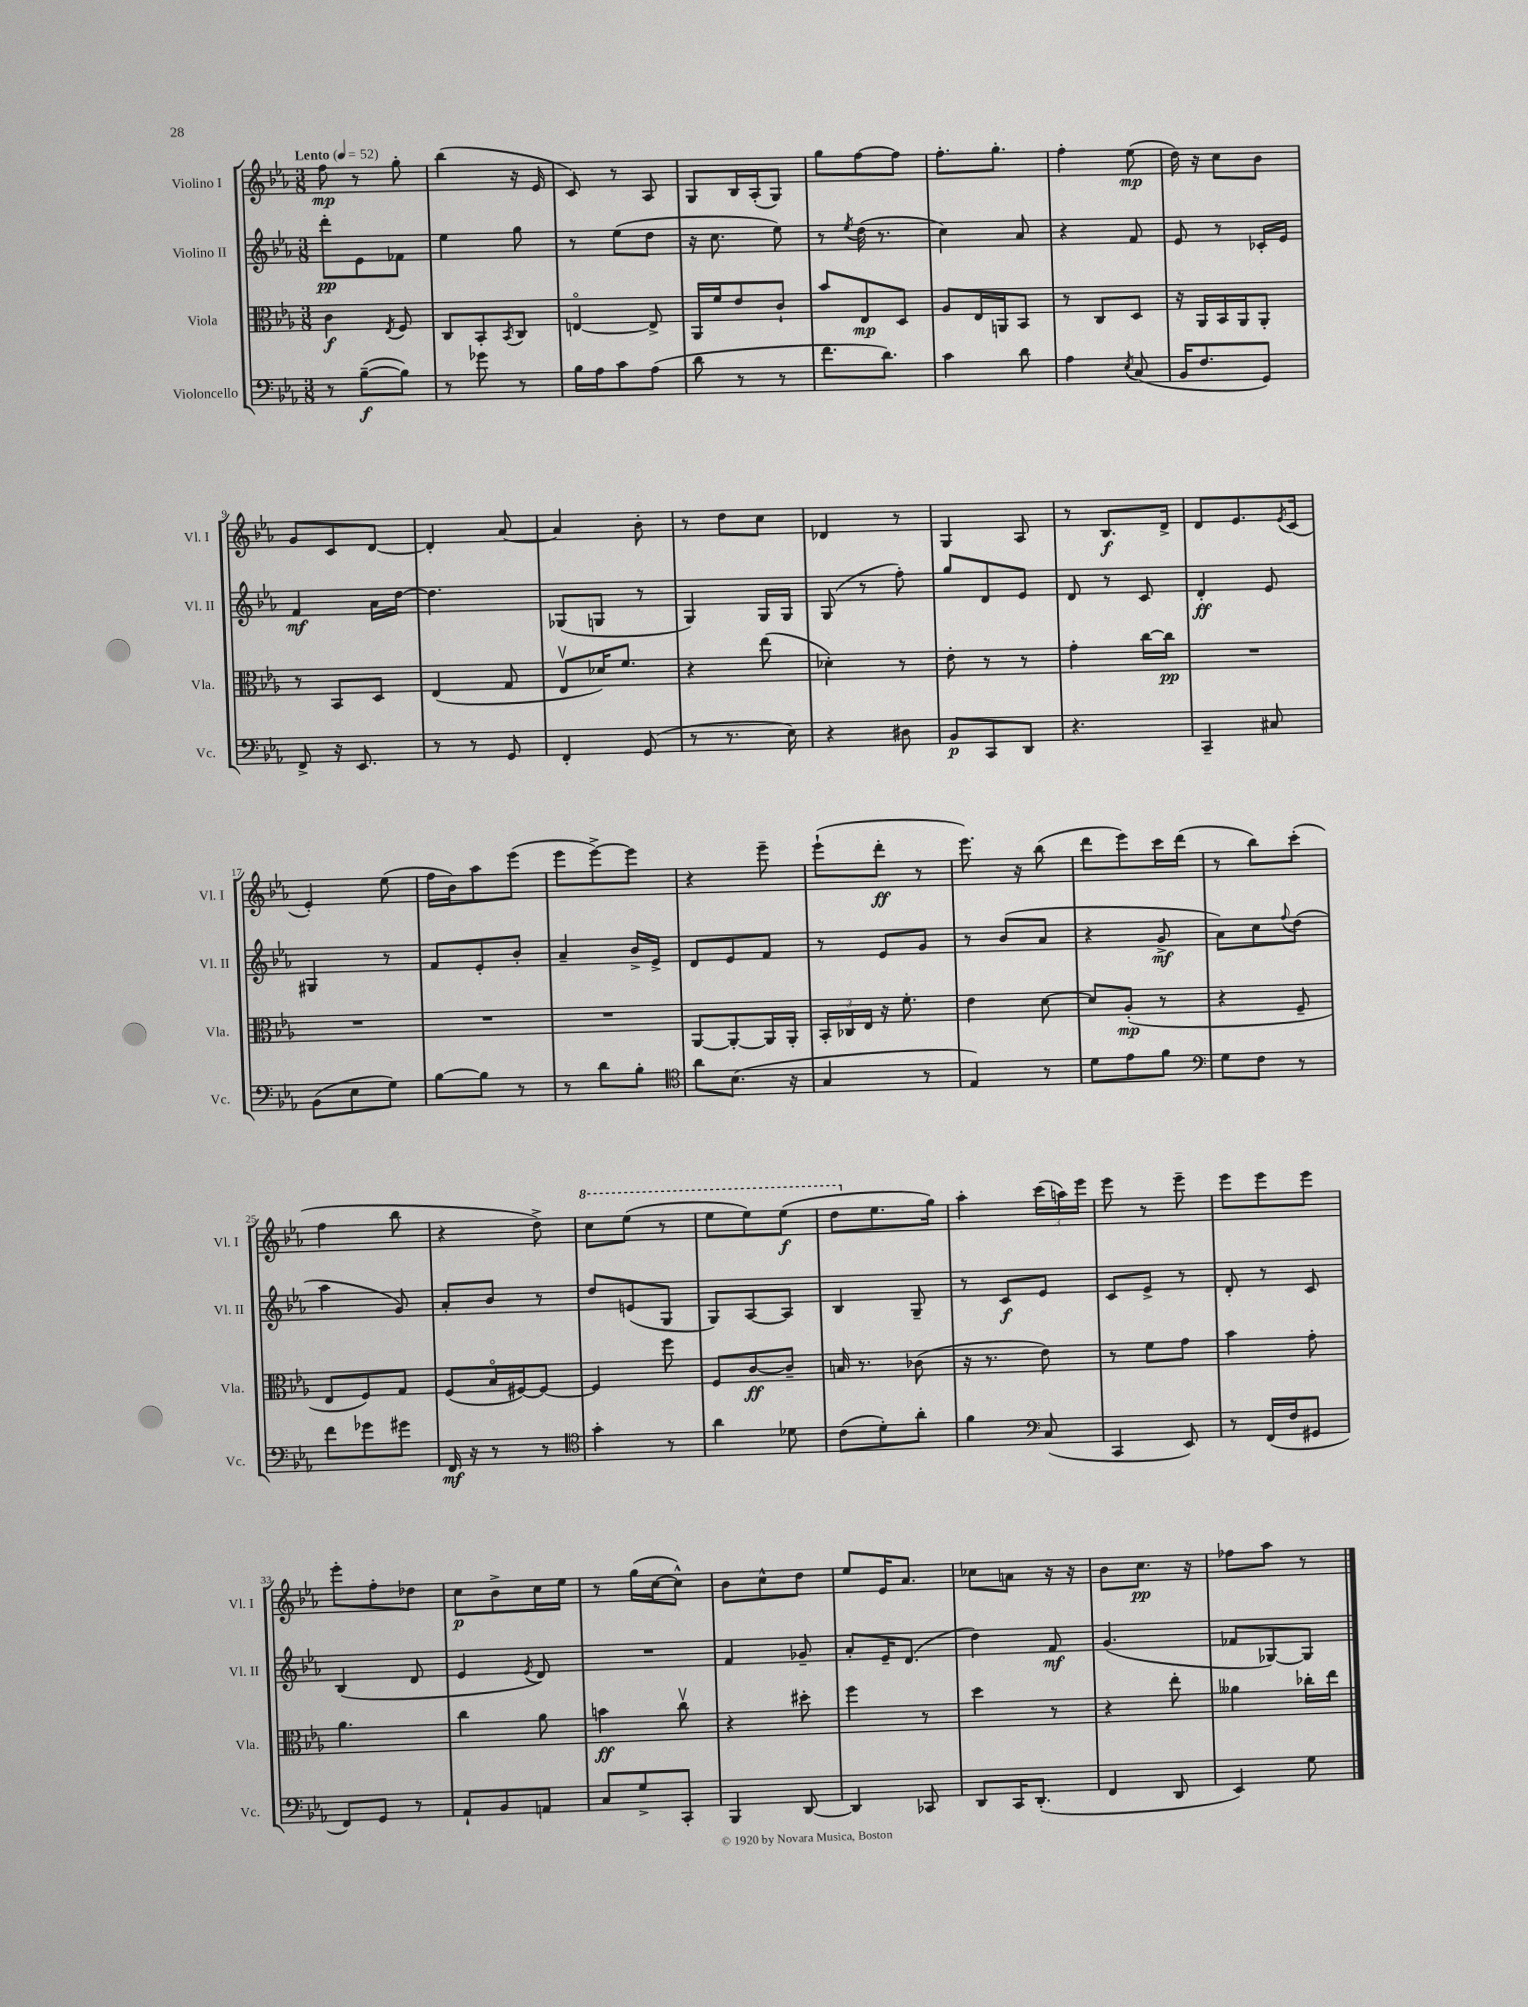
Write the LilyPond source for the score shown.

<<
\new StaffGroup <<
\new Staff = "s0" \with { instrumentName = "Violino I" shortInstrumentName = "Vl. I" } {
    \clef treble \key ees \major \numericTimeSignature \time 3/8 \tempo "Lento" 4 = 52
    f''8\mp r8 g''8-. |
    bes''4( r16 ees'16 |
    c'8) r8 aes8 |
    g8 bes16 aes16-.( g8) |
    g''8 f''8~ f''8 |
    f''8.-. g''8.-. |
    f''4-. ees''8\mp( |
    d''16) r16 c''8 bes'8 |
    g'8 c'8 d'8~ |
    d'4-. aes'8~ |
    aes'4 bes'8-. |
    r8 d''8 c''8 |
    des'4 r8 |
    g4 aes8 |
    r8 bes8.\f d'16-> |
    d'8 ees'8. \acciaccatura { ees'8 } c'16( |
    ees'4-.) ees''8( |
    f''16 bes'16) aes''8 ees'''8( |
    ees'''8 ees'''8~->) ees'''8 |
    r4 ees'''8-- |
    ees'''8-!( d'''8-.\ff r8 |
    ees'''8.) r16 bes''8( |
    d'''8 ees'''8) c'''16 d'''16( |
    r8 bes''8) c'''8-.( |
    f''4 bes''8 |
    r4 d''8->) |
    \ottava #1 c'''8 ees'''8( r8 |
    ees'''8 ees'''8) ees'''8\f( |
    d'''8 \ottava #0 ees''8. g''16) |
    aes''4-. \tuplet 3/2 { c'''16( a''16) ees'''16 } |
    ees'''8 r8 ees'''8-- |
    ees'''8 ees'''8 ees'''8 |
    ees'''8-. f''8-. des''8 |
    c''8\p bes'8-> c''16 ees''16 |
    r8 g''16( c''16~ c''8-^) |
    bes'8 c''8-^ d''8 |
    ees''8 ees'16 aes'8. |
    ces''8 a'8 r16 r16 |
    bes'8 c''8.\pp r16 |
    fes''8 aes''8 r8 \bar "|." |
}
\new Staff = "s1" \with { instrumentName = "Violino II" shortInstrumentName = "Vl. II" } {
    \clef treble \key ees \major \numericTimeSignature \time 3/8
    d'''8-.\pp ees'8 fes'8 |
    ees''4 g''8 |
    r8 ees''8( d''8 |
    r16 c''8. ees''8) |
    r8 \acciaccatura { ees''8 } d''16( r8. |
    c''4) aes'8 |
    r4 f'8 |
    ees'8 r8 ces'16-. ees'16 |
    f'4\mf aes'16 d''16~ |
    d''4. |
    ges8( g8 r8 |
    g4) g16 g16 |
    g8( r8 f''8-.) |
    g''8 d'8 ees'8 |
    d'8 r8 c'8 |
    d'4-.\ff ees'8 |
    gis4 r8 |
    f'8 ees'8-. bes'8-. |
    aes'4-- bes'16-> ees'16-> |
    d'8 ees'8 f'8 |
    r8 ees'8 g'8 |
    r8 bes'8( aes'8 |
    r4 g'8->\mf |
    aes'8) c''8 \appoggiatura { f''8 } d''8( |
    aes''4 g'8) |
    aes'8-. bes'8 r8 |
    d''8 e'8( g8 |
    g8) aes8~ aes8 |
    bes4 g8-- |
    r8 c'8\f ees'8 |
    c'8 ees'8-> r8 |
    d'8-. r8 c'8 |
    bes4( d'8 |
    ees'4 \acciaccatura { ees'8 } d'8) |
    R4. |
    f'4 ges'8-- |
    aes'8-. ees'16-- d'8.( |
    d''4) f'8\mf |
    g'4.( |
    fes'8 ges8~) ges8 \bar "|." |
}
\new Staff = "s2" \with { instrumentName = "Viola" shortInstrumentName = "Vla." } {
    \clef alto \key ees \major \numericTimeSignature \time 3/8
    c'4\f \acciaccatura { ees8 } f8 |
    c8 bes,8-. \acciaccatura { bes,8 } c8 |
    e4~\flageolet e8-> |
    aes,16 f'16 ees'8 c'8-! |
    bes'8 ees8\mp d8 |
    aes8 ees16 a,16 bes,8 |
    r8 c8 d8 |
    r16 aes,16 bes,16 aes,16 aes,8-. |
    r8 bes,8 d8 |
    ees4( g8 |
    ees8\upbow des'16) f'8. |
    r4 ees''8( |
    des'4-.) r8 |
    ees'8-. r8 r8 |
    g'4-. c''16~ c''16\pp |
    R4. |
    R4. |
    R4. |
    R4. |
    aes,8~ aes,8~-. aes,16 aes,16-. |
    \tuplet 3/2 { bes,16-. ces16 ees16 } r16 f'8.-. |
    ees'4 d'8~ |
    d'8 aes8-.\mp( r8 |
    r4 f8-- |
    ees8 f8) g8 |
    f8( bes16\flageolet fis16~) fis8~ |
    fis4 f''8 |
    f8 c'8~\ff c'8-- |
    b16 r8. ces'8( |
    r16 r8. ees'8) |
    r8 f'8 g'8 |
    bes'4 g'8-. |
    aes'4. |
    c''4 aes'8 |
    b'4\ff c''8\upbow |
    r4 dis''8-. |
    f''4 r8 |
    d''4 r8 |
    r4 ees''8-. |
    aeses'4 ces''16-. ees''16 \bar "|." |
}
\new Staff = "s3" \with { instrumentName = "Violoncello" shortInstrumentName = "Vc." } {
    \clef bass \key ees \major \numericTimeSignature \time 3/8
    r8 bes8~--\f( bes8) |
    r8 ges'8 r8 |
    bes16 aes16 c'8 aes8( |
    d'8 r8 r8 |
    f'8. d'8.) |
    c'4 d'8 |
    aes4 \acciaccatura { ees8 } c8( |
    bes,16 f8. g,8) |
    f,8-> r16 ees,8. |
    r8 r8 g,8 |
    f,4-. g,8( |
    r8 r8. ees16) |
    r4 dis8 |
    bes,8\p c,8 d,8 |
    r4. |
    c,4-- cis8 |
    bes,8( ees8 g8) |
    bes8~ bes8 r8 |
    r8 d'8 bes8-. |
    \clef tenor aes'8 bes8.( r16 |
    g4 r8 |
    ees4) r8 |
    d'8 ees'8 f'8 |
    \clef bass g8 f8 r8 |
    f'8 ges'8 gis'8 |
    f,16\mf r16 r8 r8 |
    \clef tenor g'4-. r8 |
    aes'4 des'8 |
    c'8( d'8-.) aes'8-. |
    f'4 \clef bass c8( |
    c,4 ees,8) |
    r8 f,16( f16 gis,8 |
    f,8) g,8 r8 |
    aes,8-! bes,8 a,8 |
    c8 g8-> c,8-. |
    bes,,4 d,8~ |
    d,4 ces,8 |
    d,8 c,16 d,8.-.( |
    f,4 d,8 |
    ees,4) g8 \bar "|." |
}
>>
>>
